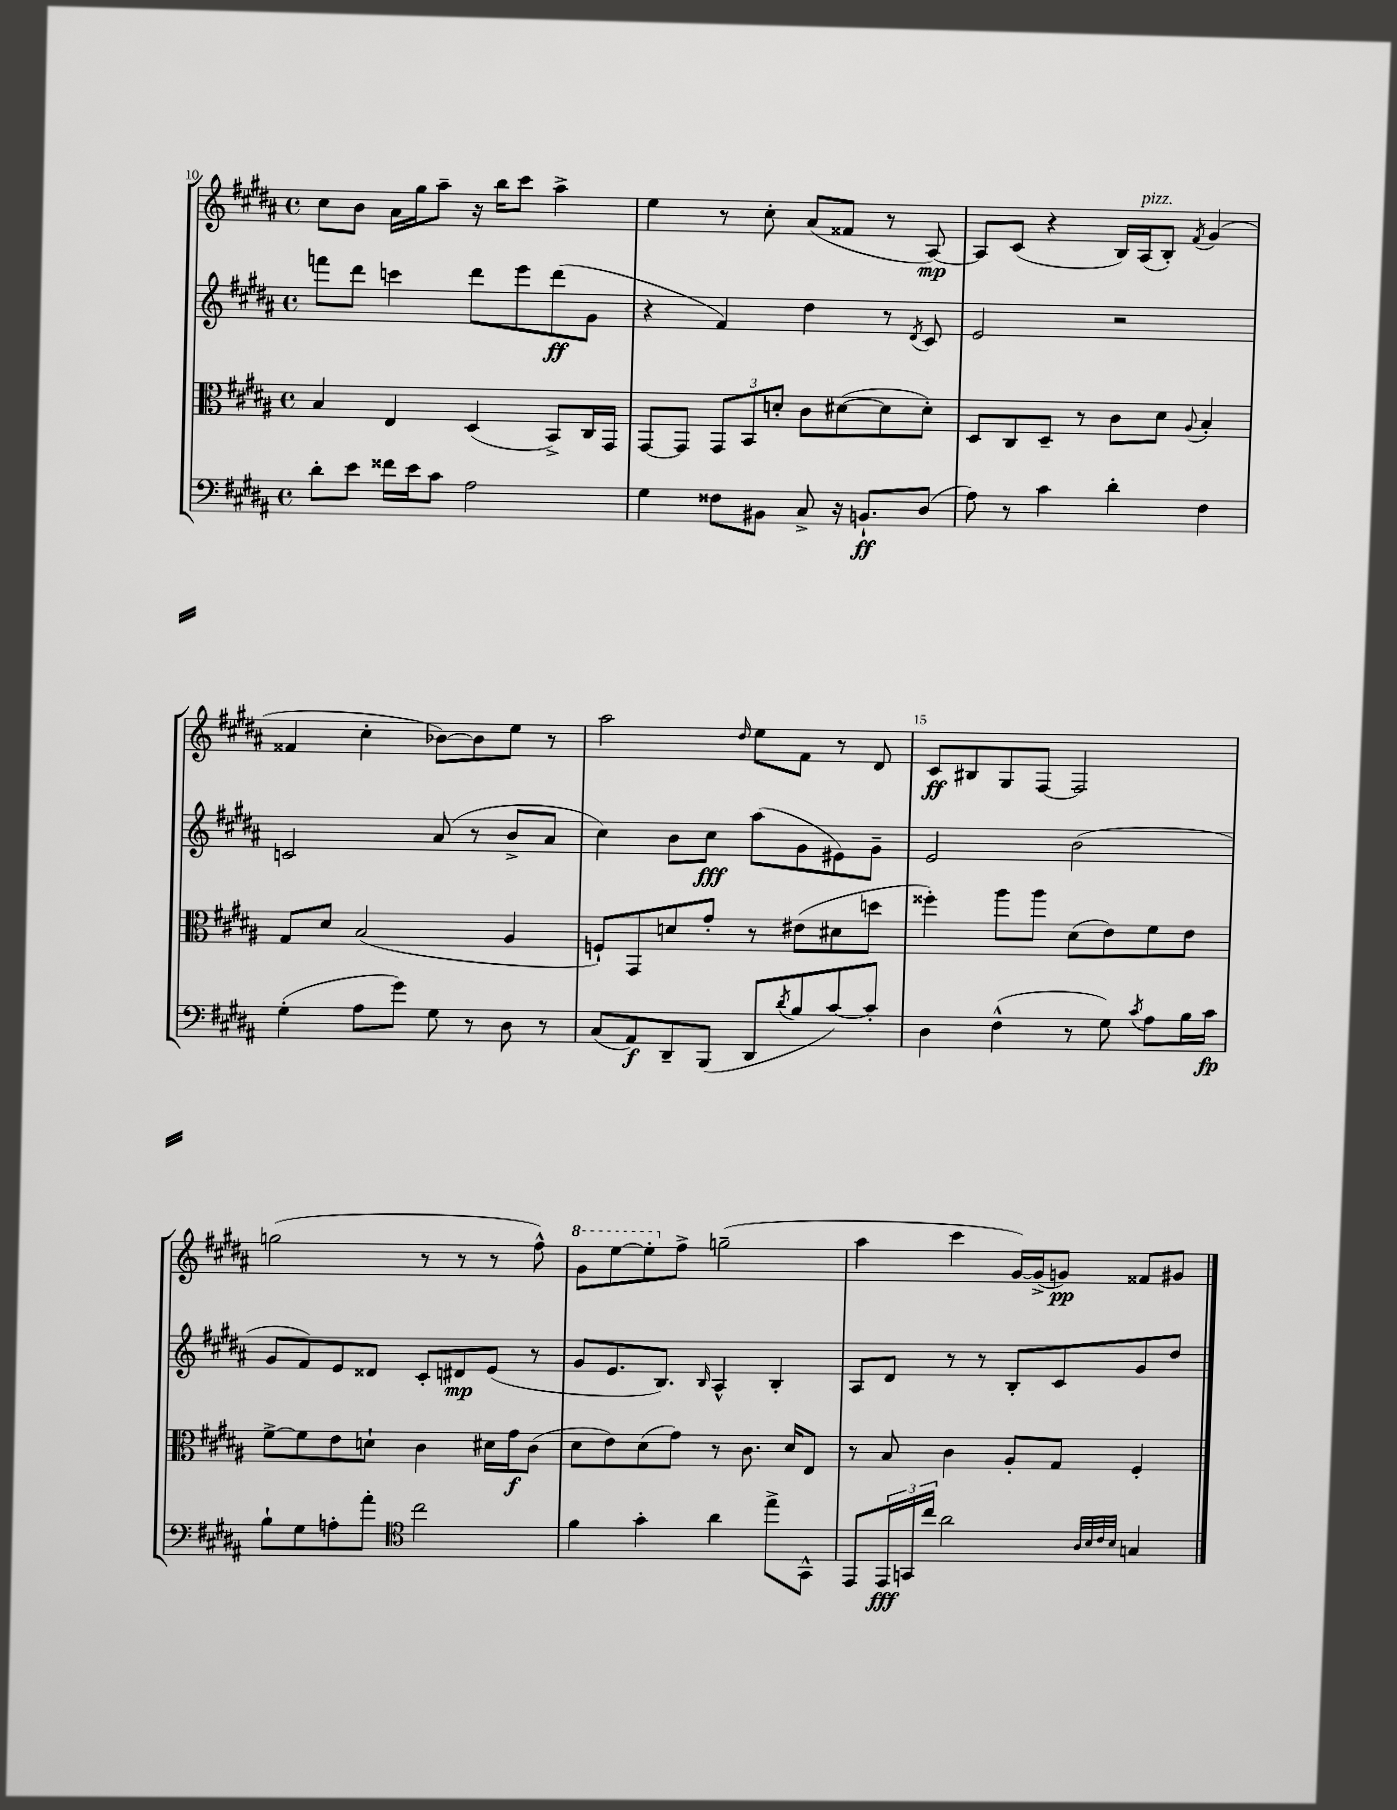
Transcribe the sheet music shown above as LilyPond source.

<<
\new StaffGroup <<
\new Staff = "s0" {
    \clef treble \key b \major \defaultTimeSignature \time 4/4
    cis''8 b'8 ais'16 gis''16 ais''8-- r16 b''16 cis'''8 ais''4-> |
    e''4 r8 cis''8-. ais'8( fisis'8 r8 ais8~\mp) |
    ais8 cis'8( r4 b16) ais16^\markup { \italic "pizz." }( b8-.) \acciaccatura { fis'8 } gis'4( |
    fisis'4 cis''4-. bes'8~) bes'8 e''8 r8 |
    ais''2 \grace { dis''16 } e''8 fis'8 r8 dis'8 |
    cis'8\ff bis8 gis8 fis8~ fis2 |
    g''2( r8 r8 r8 fis''8-^) |
    \ottava #1 gis''8 e'''8~ e'''8-. \ottava #0 fis''8-> g''2--( |
    ais''4 cis'''4 gis'16~) gis'16->( g'8\pp) fisis'8 gis'8 \bar "|." |
}
\new Staff = "s1" {
    \clef treble \key b \major \defaultTimeSignature \time 4/4
    f'''8 dis'''8 c'''4 dis'''8 e'''8 dis'''8\ff( gis'8 |
    r4 fis'4) dis''4 r8 \acciaccatura { dis'8 } cis'8 |
    e'2 r2 |
    c'2 ais'8( r8 b'8-> ais'8 |
    cis''4) b'8 cis''8\fff ais''8( gis'8 eis'8) gis'8-- |
    e'2 b'2( |
    gis'8 fis'8) e'8 disis'8 cis'8-. dis'8\mp e'8( r8 |
    gis'8 e'8. b8.) \grace { b16 } ais4-^ b4-. |
    ais8 dis'8 r8 r8 b8-. cis'8 gis'8 dis''8 \bar "|." |
}
\new Staff = "s2" {
    \clef alto \key b \major \defaultTimeSignature \time 4/4
    b4 e4 dis4( b,8->) cis16 gis,16 |
    gis,8~ gis,8 \tuplet 3/2 { gis,8 b,8 d'8-. } cis'8 dis'8~( dis'8 dis'8-.) |
    dis8 cis8 dis8-- r8 cis'8 dis'8 \appoggiatura { ais8 } b4-. |
    gis8 dis'8 b2( ais4 |
    f8-!) gis,8 d'8 gis'8-. r8 eis'8( dis'8 d''8 |
    fisis''4-.) ais''8 ais''8 dis'8( e'8) fis'8 e'8 |
    fis'8~-> fis'8 e'8 d'8-! cis'4 dis'16 gis'16\f cis'8( |
    dis'8 e'8) dis'8( gis'8) r8 cis'8. dis'16 e8 |
    r8 b8 cis'4 ais8-. gis8 fis4-. \bar "|." |
}
\new Staff = "s3" {
    \clef bass \key b \major \defaultTimeSignature \time 4/4
    dis'8-. e'8 fisis'16 e'16 cis'8 ais2 |
    gis4 fisis8 bis,8 cis8-> r16 b,8.-!\ff dis8( |
    ais8) r8 cis'4 dis'4-. fis4 |
    gis4-.( ais8 gis'8) gis8 r8 dis8 r8 |
    cis8( ais,8\f) dis,8-- b,,8( dis,8 \acciaccatura { dis'8 } b8 cis'8~) cis'8-. |
    dis4 fis4-^( r8 gis8) \acciaccatura { cis'8 } ais8 b16 cis'16\fp |
    b8-! gis8 a8-. ais'8-. \clef tenor cis''2 |
    fis'4 gis'4-. ais'4 e''8-> gis,8-^ |
    e,8 \tuplet 3/2 { e,16\fff g,16 cis''16 } ais'2 \grace { ais32 b32 cis'32 b32 } g4 \bar "|." |
}
>>
>>
\layout { \context { \Score currentBarNumber = #10 \override BarNumber.break-visibility = ##(#f #t #t) barNumberVisibility = #(every-nth-bar-number-visible 5) } }
